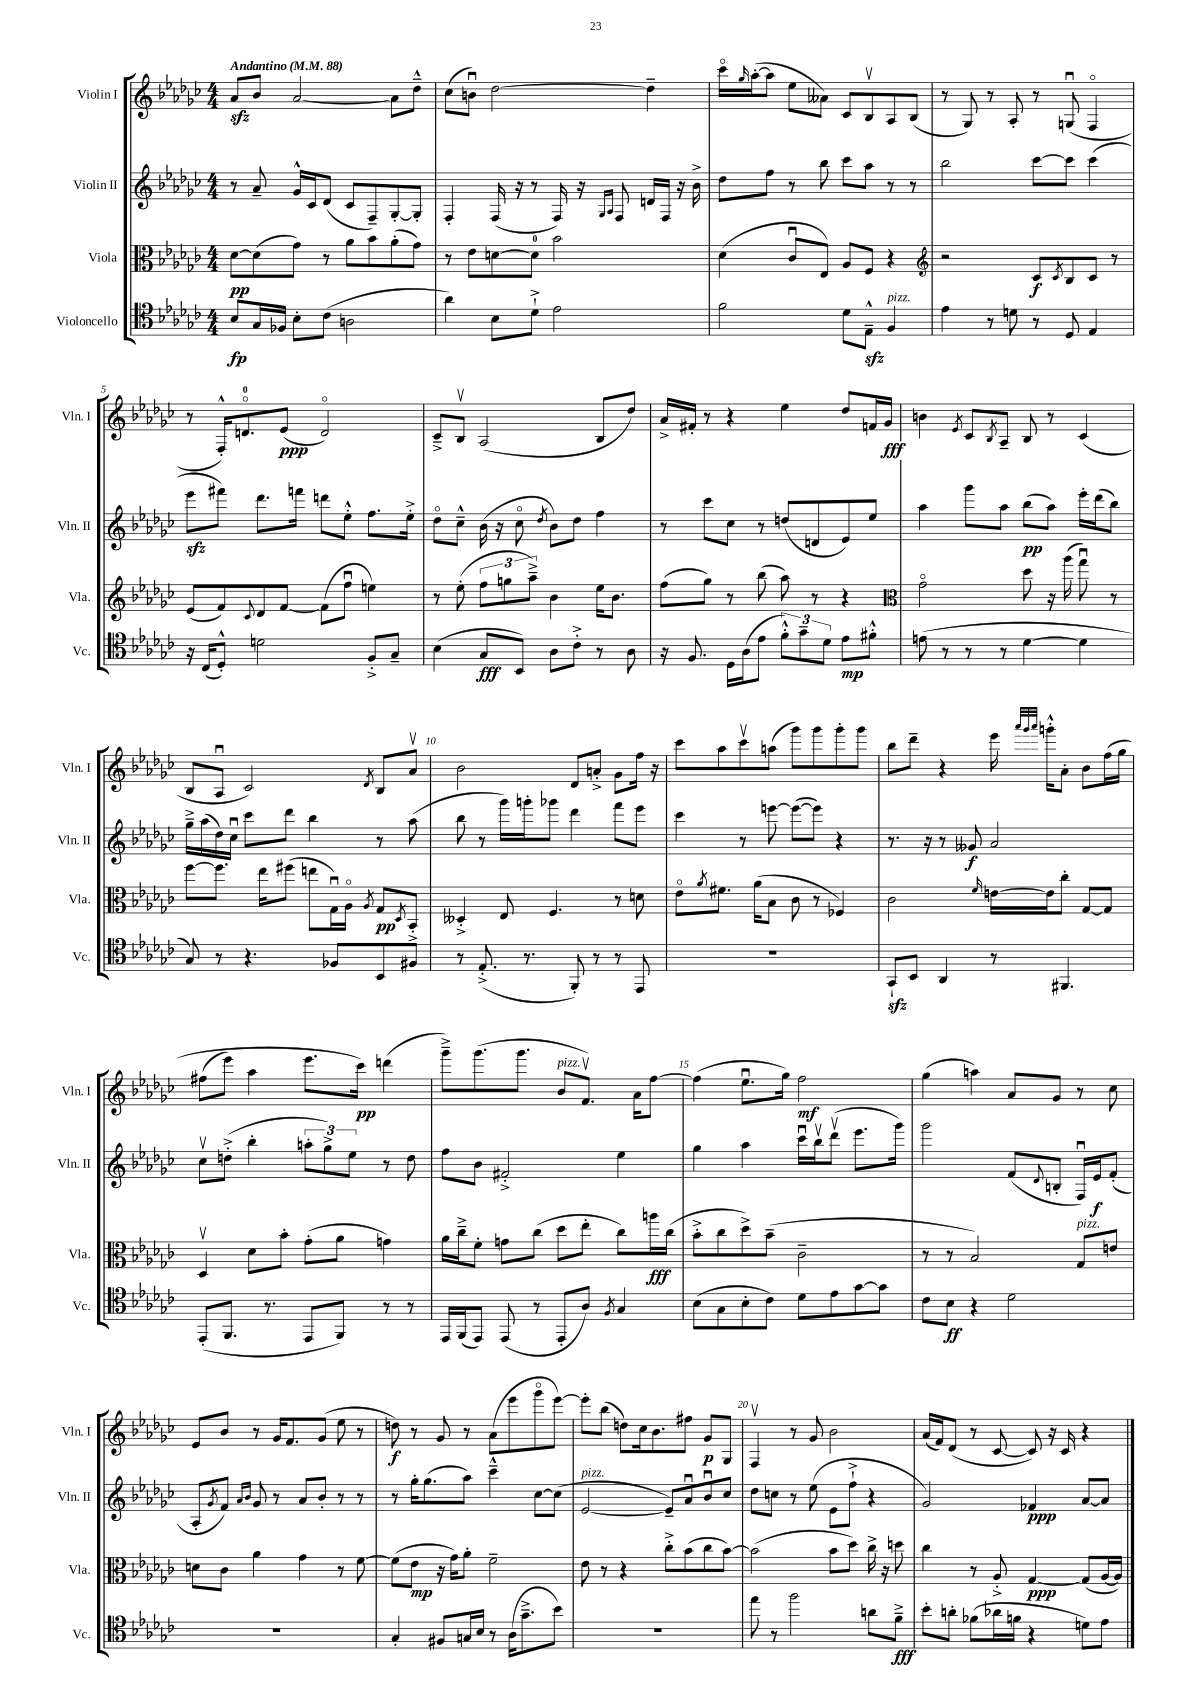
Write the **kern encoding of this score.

**kern	**kern	**kern	**kern
*staff4	*staff3	*staff2	*staff1
*clefC4	*clefC3	*clefG2	*clefG2
*k[b-e-a-d-g-c-]	*k[b-e-a-d-g-c-]	*k[b-e-a-d-g-c-]	*k[b-e-a-d-g-c-]
*M4/4	*M4/4	*M4/4	*M4/4
*MM88	*MM88	*MM88	*MM88
8B-	[8d-	8r	8a-
16G-	(8d-]	8a-~	8b-
16F-	.	.	.
8B-'	8g-)	16g-^^	[2a-
.	.	16c-	.
(8c-	8r	(8d-	.
2A	8a-	8c-	.
.	8b-	8F~)	.
.	(8a-'	[8G-'	8a-]
.	8g-)	8G-']	8dd-~^^
=	=	=	=
4a-)	8r	4F'	(8cc-
.	8e-	.	8bu)
8B-	[8d	(16F	[2dd-
.	.	16r	.
8d-`^	8d]	8r	.
2e-	2b-	16F)	.
.	.	16r	.
.	.	16qqG-	.
.	.	16qqA-	.
.	.	8F	.
.	.	16d	4dd-~]
.	.	16F	.
.	.	16r	.
.	.	16b-^	.
=	=	=	=
2f	(4d-	8dd-	16ccc-o
.	.	.	16qqgg-
.	.	.	([16aa-'
.	.	8ff	8aa-]
.	8c-u	8r	8ee-
.	8E-)	8bb-	8a--)
8d-	8A-	8ccc-	8c-
8E-~^^	8F	8aa-	8B-v
4F	4r	8r	8A-
.	.	8r	(8B-
=	=	=	=
*	*clefG2	*	*
4e-	2r	2bb-	8r
.	.	.	8G-)
8r	.	.	8r
8d	.	.	8A-'
8r	8c-	[8ccc-	8r
.	8qc-	.	.
8D-	8B-	8ccc-]	(8Gu
4E-	8c-	(4ccc-	4Fo
.	8r	.	.
=	=	=	=
16r	(8e-	8eee-	8r
(16C-	.	.	.
8D-'^^)	8f)	8fff#)	16F'^^)
.	.	.	8.do
.	8qqc-	.	.
2d	8d-	8.ddd-	.
.	[8f	.	(8e-
.	.	16fff	.
.	(8f]	8ddd	2do)
.	8ffu	8ee-'^^	.
8F'^	4ee)	8.ff	.
8G-~	.	.	.
.	.	16ee-'^	.
=	=	=	=
(4B-	8r	8dd-o	8c-~^
.	(8ee-'	8cc-~^^	8B-v
8G-	12ff	(16b-	(2A-
.	.	16r	.
.	12gg	.	.
8BB-)	.	8cc-o	.
.	12aa-~^)	.	.
.	.	8qdd-	.
8A-	4b-	8b-)	.
8c-'^	.	8dd-	.
8r	16ee-	4ff	8B-
.	8.b-	.	.
8A-	.	.	8dd-)
=	=	=	=
16r	(8ff	8r	16a-^
8.F	.	.	16f#'
.	8gg-)	8ccc-	8r
16D-	8r	8cc-	4r
(16A-	.	.	.
8e-	(8bb-	8r	.
12f'^^)	8aa-)	(8dd	4ee-
12g-~	.	.	.
.	8r	8d	.
12d-	.	.	.
8e-	4r	8e-)	8dd-
8f#'^^	.	8ee-	16f
.	.	.	16g-
=	=	=	=
*	*clefC3	*	*
(8e	2g-o	4aa-	4b
8r	.	.	.
.	.	.	8qe-
8r	.	8ggg-	8c-
.	.	.	8qB-
8r	.	8aa-	8A-~
[4d-	8dd-	(8bb-	8B-
.	16r	8aa-)	8r
.	(16aa-	.	.
4d-]	8gg-u)	16eee-'	(4c-
.	.	(16ddd-	.
.	8r	8bb-)	.
=	=	=	=
8G-)	[8ff	16gg-~^	8B-
.	.	(16aa-	.
8r	8.ff]	16dd-)	8A-u
.	.	16cc-u	.
4.r	.	8ccc-	2c-)
.	16ee-	.	.
.	(8ff#	8ddd-	.
.	8ee	4bb-	.
8F-	16G-u)	.	.
.	16A-o	.	.
.	8qA-	.	8qd-
8BB-	8G-	8r	8B-
.	8qD-	.	.
8F#	8BB-'^	(8aa-	8a-v
=	=	=	=
8r	4D--'^	8bb-	2b-
(8.E-'^	.	8r	.
.	8E-	16ggg-)	.
8.r	.	16ggg'	.
.	4.F	8ggg-	.
8FF')	.	4ddd-	8d-
8r	.	.	8a'^
8r	8r	8fff	8g-
8EE-	8d	8eee-	16ff
.	.	.	16r
=	=	=	=
1r	8e-o	4ccc-	8ccc-
.	8qa-	.	.
.	8.f#	.	8aa-
.	.	8r	8ccc-v
.	(16a-	.	.
.	8B-	[8eee	(8aa
.	8c-	(8eee_	8ggg-)
.	8r	8eee])	8ggg-
.	4F-)	4r	8ggg-'
.	.	.	8ggg-
=	=	=	=
8GG-`	2c-	8.r	8bb-
8BB-	.	.	8ddd-~
.	.	16r	.
4AA-	.	8r	4r
.	.	8g--	.
.	16qqf	.	.
8r	[16e	2a-	16eee-
.	.	.	32qqaaa-
.	.	.	32qqggg-
.	.	.	32qqaaa-
.	16e]	.	16ggg'^^
4.FF#	8cc-'	.	8a-'
.	[8G-	.	8b-
.	8G-]	.	&(16ff
.	.	.	16gg-
=	=	=	=
(8EE-'	4D-v	8cc-v	(8ff#
8.FF	.	(8dd'^	8eee-)
.	8d-	4bb-'	4aa-
8.r	.	.	.
.	8b-'	.	.
8EE-	(8g-'	12aa'	8.eee-
.	.	12gg-^)	.
8FF)	8a-	.	.
.	.	12ee-	.
.	.	.	16ccc-&)
8r	4g)	8r	(4ddd
8r	.	8dd	.
=	=	=	=
16EE-	16a-	8ff	8ggg-~^)
(16FF	16cc-~^	.	.
8EE-)	8f'	8b-	(8.ggg-
(8EE-	8g	2f#'^	.
.	.	.	8.ggg-
8r	(8cc-	.	.
8EE-'	8dd-	.	8b-
8A-)	8ee-'	.	8.fv)
8qF	.	.	.
4G-	8cc-)	4ee-	.
.	.	.	16a-
.	16aa	.	[8ff
.	(16cc-	.	.
=	=	=	=
(8B-	8b-'^	4gg-	(4ff]
8G-	8cc-	.	.
8B-'	8dd-^)	4aa-	8.ee-u
8c-)	(8b-~	.	.
.	.	.	16gg-)
8d-	2c-~	16ccc-u	2ff
.	.	16bb-v	.
8e-	.	(8ddd-v	.
[8g-	.	8.eee-	.
8g-]	.	.	.
.	.	16ggg-)	.
=	=	=	=
8c-	8r	2ggg-	(4gg-
8B-	8r	.	.
4r	2B-)	.	4aa)
2d-	.	(8f	8a-
.	.	8qqd-	.
.	.	8B'	8g-
.	8G-	16Fu)	8r
.	.	16e-	.
.	8e	(8f'	8cc-
=	=	=	=
1r	8d	8A-'	8e-
.	.	8qg-	.
.	8c-	8f)	8b-
.	.	16qqa-	.
.	.	16qqb-	.
.	4a-	8g-	8r
.	.	8r	16g-
.	.	.	8.f
.	4g-	8a-	.
.	.	8b-'	(8g-
.	8r	8r	8ee-
.	[8f	8r	8r
=	=	=	=
4G-'	(8f]	8r	8dd)
.	8e-	16gg-'	8r
.	.	(8.gg-	.
8F#	16r	.	8g-
.	16g-)	.	.
16G	8a-'	8aa-)	8r
16B-	.	.	.
8r	2f~	4ccc-~^^	(8a-
(16A-	.	.	8eee-
8.g-~^	.	.	.
.	.	[8cc-	8ggg-o
8b-)	.	(8cc-]	[8eee-)
=	=	=	=
1r	8e-	[2e-	8eee-']
.	8r	.	(8bb-
.	4r	.	8dd)
.	.	.	16cc-
.	.	.	8.b-
.	8cc-'^	8e-~])	.
.	(8b-	8a-u	8ff#
.	8cc-	8b-u	8g-
.	[8b-)	8cc-	8G-
=	=	=	=
8ee-	(2b-]	8dd-	4Fv
8r	.	8cc	.
2ff	.	8r	8r
.	.	(8ee-	8g-
.	8b-	8e-	2b-
.	8dd-)	8ff`^	.
8a	16cc-^	4r	.
.	16r	.	.
8f~^	8dd	.	.
=	=	=	=
8b-'	4cc-	2g-)	(16a-
.	.	.	16f)
8a'	.	.	(8d-
(8f-	8r	.	8r
16a-	8A-'^	.	[8c-
16f	.	.	.
4r	[4G-	4f-	8c-])
.	.	.	16r
.	.	.	16c-
8d)	(8G-]	[8a-	4r
8e-	[16A-	8a-]	.
.	16A-])	.	.
==	==	==	==
*-	*-	*-	*-
